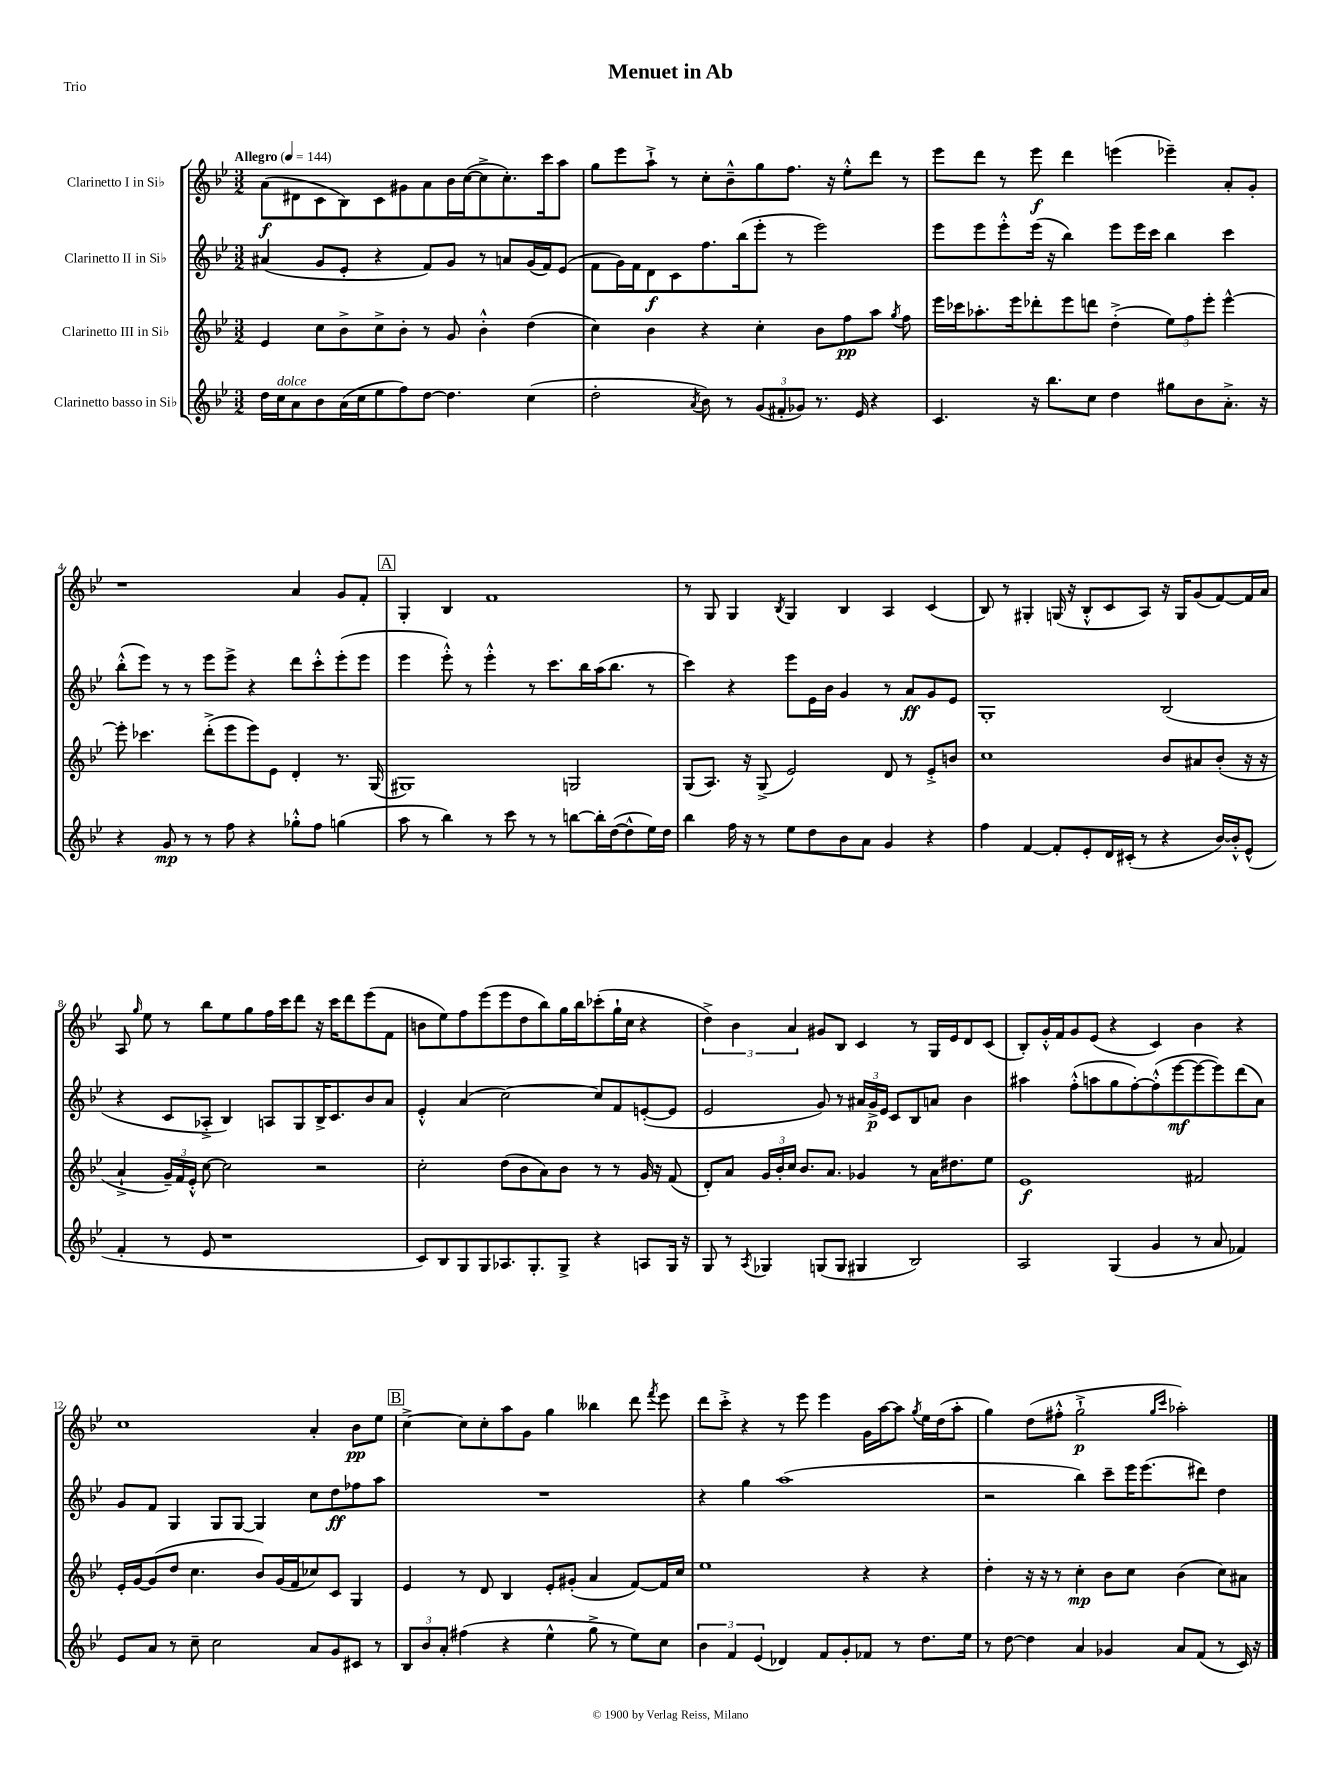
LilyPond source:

\header { title = "Menuet in Ab" piece = "Trio" }
<<
\new StaffGroup <<
\new Staff = "s0" \with { instrumentName = "Clarinetto I in Sib" } {
    \clef treble \key bes \major \numericTimeSignature \time 3/2 \tempo "Allegro" 4 = 144
    \autoBeamOff a'8[\f( dis'8 c'8 bes8) c'8 gis'8 a'8 bes'16 c''16~( c''8-> c''8.-.) c'''16 a''8] |
    g''8[ ees'''8 a''8]-!-> r8 c''8[-. bes'8---^ g''8 f''8.] r16 ees''8[-.-^ d'''8] r8 |
    ees'''8[ d'''8] r8 ees'''8\f d'''4 e'''4( ees'''4--) a'8[-. g'8]-. |
    r1 a'4 g'8[ f'8]-. |
    \mark \markup { \box "A" } g4-. bes4 f'1 |
    r8 g8 g4 \acciaccatura { bes8 } g4 bes4 a4 c'4( |
    bes8) r8 gis4-. g16( r16 bes8[-.-^ c'8 a8]) r16 g16[ g'8( f'8~) f'16 a'16] |
    a8 \grace { g''16 } ees''8 r8 bes''8[ ees''8 g''8 f''16 c'''16 d'''8] r16 c'''16[ d'''8 ees'''8( f'8] |
    b'8[ ees''8) f''8 ees'''8( ees'''8 d''8 bes''8) g''16 bes''16 ces'''8-.( g''16-! c''16] r4 |
    \tuplet 3/2 { d''4->) bes'4 a'4 } gis'8[ bes8] c'4 r8 g16[ ees'16 d'8 c'8]( |
    bes8[-.) g'16-.-^ f'16 g'8 ees'8]( r4 c'4) bes'4 r4 |
    c''1 a'4-. bes'8[\pp ees''8] |
    \mark \markup { \box "B" } c''4~-> c''8[ c''8-. a''8 g'8] g''4 beses''4 d'''8 \acciaccatura { f'''8 } ees'''8 |
    d'''8[ c'''8]-.-> r4 r8 ees'''8 ees'''4 g'16[ a''16~ a''8] \acciaccatura { g''8 } ees''16[ d''16( a''8]-. |
    g''4) d''8[( fis''8]-.-^ g''2-!->\p \grace { g''16[ c'''16] } aes''2-.) \bar "|." |
}
\new Staff = "s1" \with { instrumentName = "Clarinetto II in Sib" } {
    \clef treble \key bes \major \numericTimeSignature \time 3/2
    \autoBeamOff ais'4( g'8[ ees'8]-. r4 f'8[) g'8] r8 a'8[ g'16( f'16) ees'8]( |
    f'8[ g'16) f'16 d'8\f c'8 f''8. bes''16( ees'''8]-. r8 ees'''2) |
    ees'''8[ ees'''8 ees'''8-.-^ ees'''16]( r16 bes''4) ees'''8[ ees'''16 c'''16] bes''4 c'''4 |
    bes''8[-.-^( ees'''8]) r8 r8 ees'''8[ ees'''8]-> r4 d'''8[ c'''8-.-^ ees'''8-.( ees'''8] |
    \mark \markup { \box "A" } ees'''4 ees'''8-.-^) r8 ees'''4-.-^ r8 c'''8.[ bes''16 a''16( bes''8.] r8 |
    c'''4) r4 ees'''8[ ees'16 bes'16] g'4 r8 a'8[\ff g'8 ees'8] |
    g1-. bes2( |
    r4 c'8[ aes8]-.-> bes4) a8[ g8 bes16-> c'8. bes'8 a'8] |
    ees'4-.-^ a'4( c''2~) c''8[ f'8 e'8~-.( e'8] |
    ees'2 g'8) r8 \tuplet 3/2 { ais'16[ g'16->\p ees'16] } c'8[ bes8 a'8] bes'4 |
    ais''4 f''8[-.-^( a''8 g''8 f''8~-.) f''8-.-^( ees'''8~\mf ees'''8~ ees'''8) d'''8( a'8]) |
    g'8[ f'8] g4 g8[ g8]~ g4 c''8[ d''8\ff fes''8 a''8] |
    \mark \markup { \box "B" } R1. |
    r4 g''4 a''1( |
    r2 bes''4) c'''8[-- ees'''16 ees'''8.( dis'''8]) d''4 \bar "|." |
}
\new Staff = "s2" \with { instrumentName = "Clarinetto III in Sib" } {
    \clef treble \key bes \major \numericTimeSignature \time 3/2
    \autoBeamOff ees'4 c''8[ bes'8-> c''8-> bes'8]-. r8 g'8 bes'4-.-^ d''4( |
    c''4) bes'4 r4 c''4-. bes'8[ f''8\pp a''8] \acciaccatura { g''8 } f''8 |
    ees'''16[ ces'''16 aes''8.-. ees'''16 des'''8-. ees'''8 d'''8] d''4-.->( \tuplet 3/2 { ees''8[) f''8 ees'''8]-. } ees'''4~-^ |
    ees'''8-. ces'''4. d'''8[-.->( ees'''8 ees'''8) ees'8] d'4-. r8. g16( |
    \mark \markup { \box "A" } gis1) g2 |
    g8[( a8.]) r16 g8->( ees'2) d'8 r8 ees'8[-.-> b'8] |
    c''1 bes'8[ ais'8 bes'8]-.( r16 r16 |
    a'4-!-> \tuplet 3/2 { g'16[--) f'16 ees'16]-.-^ } c''8~ c''2 r2 |
    c''2-. d''8[( bes'8 a'8) bes'8] r8 r8 g'16 r16 f'8( |
    d'8[-.) a'8] \tuplet 3/2 { g'16[ bes'16-. c''16] } bes'8.[ a'8.] ges'4 r8 a'16[ dis''8. ees''8] |
    ees'1\f fis'2 |
    ees'16[-. g'16~ g'8( d''8] c''4. bes'8[) g'16( f'16 ces''8) c'8] g4 |
    \mark \markup { \box "B" } ees'4 r8 d'8 bes4 ees'8[-. gis'8]-.( a'4 f'8[~) f'16 c''16] |
    ees''1 r4 r4 |
    d''4-. r16 r16 r8 c''4-.\mp bes'8[ c''8] bes'4( c''8[) ais'8] \bar "|." |
}
\new Staff = "s3" \with { instrumentName = "Clarinetto basso in Sib" } {
    \clef treble \key bes \major \numericTimeSignature \time 3/2
    \autoBeamOff d''16[ c''16^\markup { \italic "dolce" } a'8 bes'8 a'16( c''16 ees''8 f''8) d''8]~ d''4. c''4( |
    d''2-. \acciaccatura { a'8 } bes'8) r8 \tuplet 3/2 { g'8[( fis'8-. ges'8]) } r8. ees'16 r4 |
    c'4. r16 bes''8.[ c''8] d''4 gis''8[ bes'8 a'8.]-.-> r16 |
    r4 g'8\mp r8 r8 f''8 r4 ges''8[-.-^ f''8] g''4( |
    \mark \markup { \box "A" } a''8 r8 bes''4) r8 c'''8 r8 r8 b''8[~ b''16-. d''16~( d''8-^ ees''16) d''16] |
    bes''4 f''16 r16 r8 ees''8[ d''8 bes'8 a'8] g'4 r4 |
    f''4 f'4~ f'8[-. ees'8-. d'16 cis'16]-.( r8 r4 bes'16[~) bes'16-.-^ ees'8]-^( |
    f'4-. r8 ees'8 r1 |
    c'8[) bes8 g8 g8 aes8. g8.-. g8]-> r4 a8[ g16] r16 |
    g8 r8 \acciaccatura { a8 } ges4 g8[( g8] gis4 bes2) |
    a2 g4( g'4 r8 a'8 fes'4) |
    ees'8[ a'8] r8 c''8-- c''2 a'8[ g'8 cis'8] r8 |
    \mark \markup { \box "B" } \tuplet 3/2 { bes8[ bes'8 a'8]-. } fis''4( r4 ees''4-^ g''8-> r8 ees''8[) c''8] |
    \tuplet 3/2 { bes'4 f'4 ees'4( } des'4) f'8[ g'8-. fes'8] r8 d''8.[ ees''16] |
    r8 d''8~ d''4 a'4 ges'4 a'8[ f'8]( r8 c'16) r16 \bar "|." |
}
>>
>>
